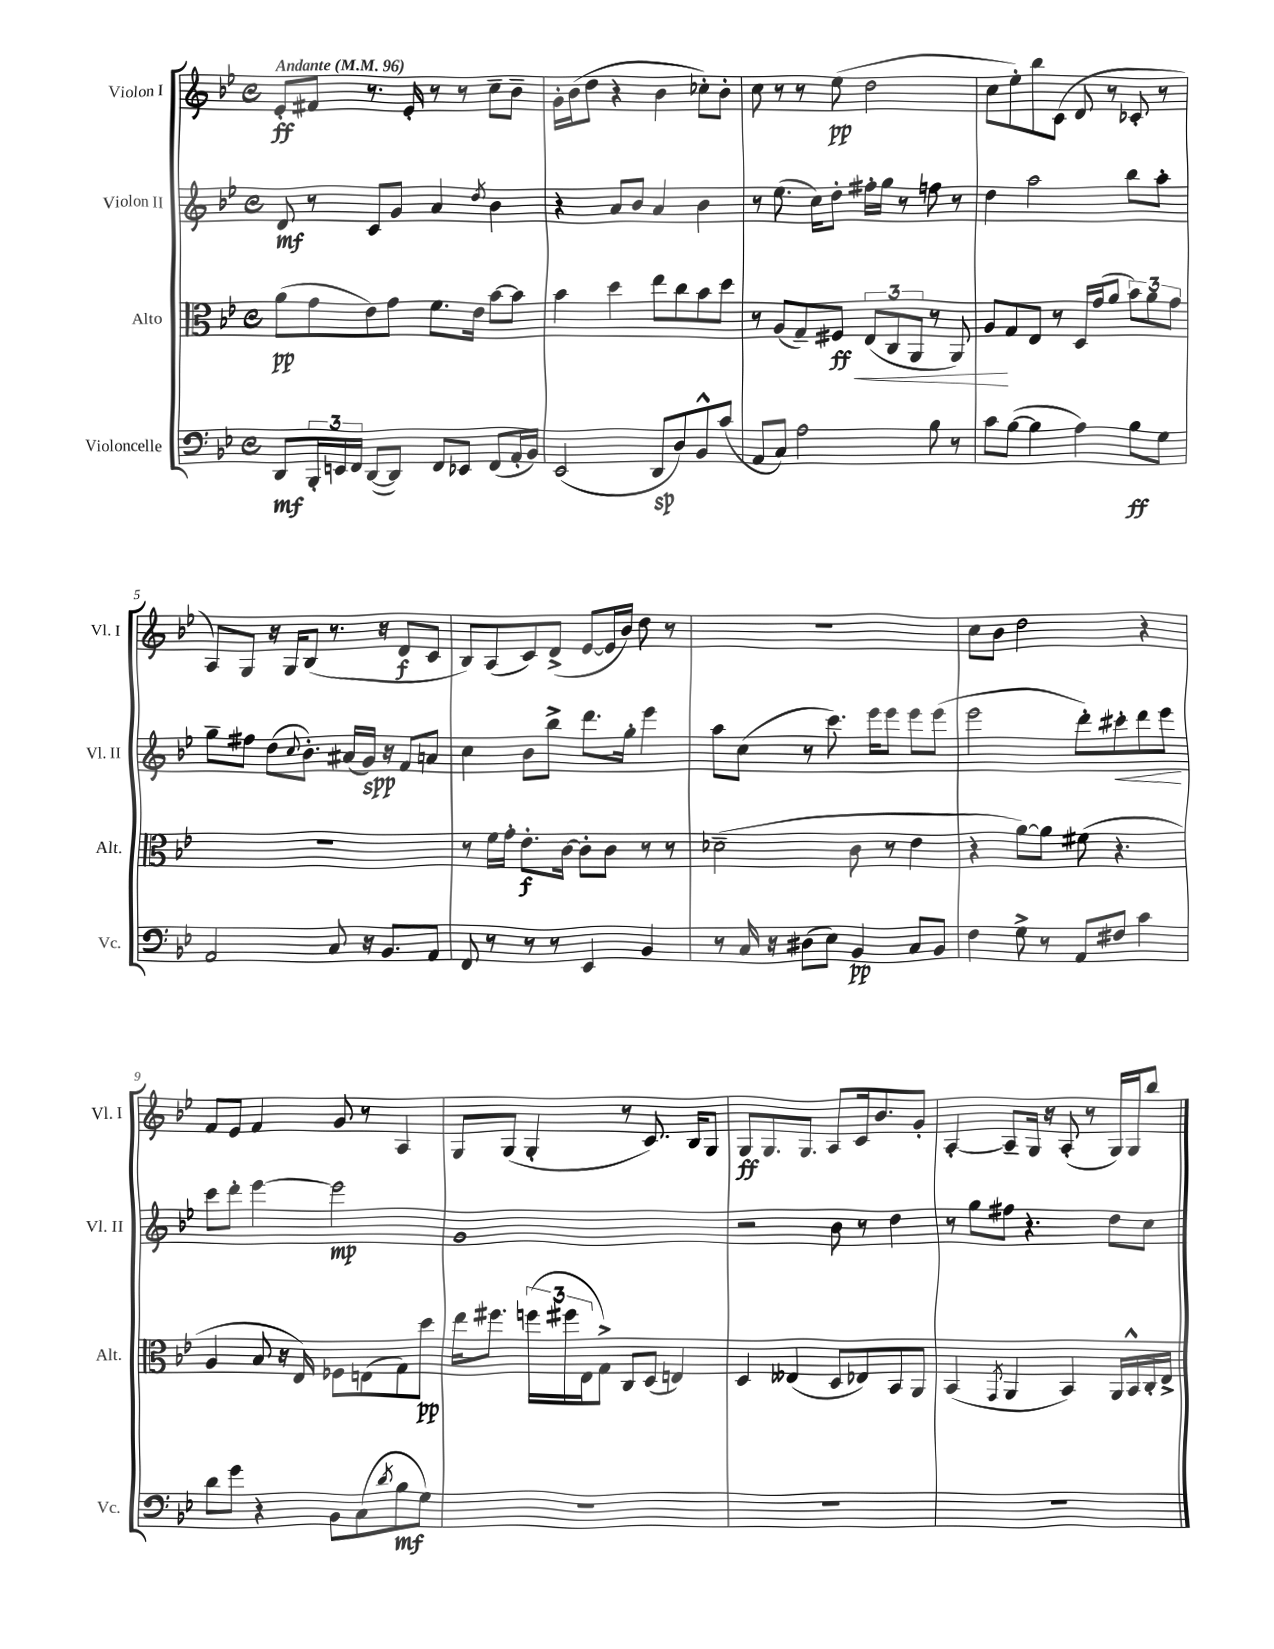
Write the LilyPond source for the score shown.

<<
\new StaffGroup <<
\new Staff = "s0" \with { instrumentName = "Violon I" shortInstrumentName = "Vl. I" } {
    \clef treble \key bes \major \defaultTimeSignature \time 4/4 \tempo "Andante" 4 = 96
    ees'8-.\ff fis'8 r8. ees'16-. r8 r8 c''8-- bes'8-- |
    g'16-. bes'16( d''8 r4 bes'4 ces''8-.) bes'8-. |
    c''8 r8 r8 ees''8\pp( d''2 |
    c''8 ees''8-.) bes''8 c'8( d'8 r8 ces'8-. r8 |
    a8) g8 r16 g16 bes8( r8. r16 d'8\f c'8 |
    bes8) a8( c'8) d'8->( ees'8~ ees'16 bes'16) d''8 r8 |
    R1 |
    c''8 bes'8 d''2 r4 |
    f'8 ees'8 f'4 g'8 r8 a4 |
    g8 g8( g4-. r8 c'8.) bes16 g8 |
    g8\ff g8. g8. a8 c'16 bes'8. g'8-. |
    a4~-. a8-- g16 r16 a8-.( r8 g16) g16 bes''8 \bar "|." |
}
\new Staff = "s1" \with { instrumentName = "Violon II" shortInstrumentName = "Vl. II" } {
    \clef treble \key bes \major \defaultTimeSignature \time 4/4
    d'8\mf r8 c'8 g'8 a'4 \acciaccatura { d''8 } bes'4 |
    r4 a'8 bes'8 a'4 bes'4 |
    r8 ees''8.( c''16) d''8-. fis''16-. g''16 r8 f''8 r8 |
    d''4 a''2 bes''8 a''8-. |
    g''8-- fis''8 d''8( \appoggiatura { c''8 } bes'8.-.) ais'16( g'16\spp) r16 f'8 a'8 |
    c''4 bes'8 bes''8-> d'''8. g''16-. ees'''4 |
    a''8 c''8( r8 c'''8.) ees'''16 ees'''8 ees'''8 ees'''8( |
    ees'''2 d'''8-.) cis'''8-.\< d'''8 ees'''8\! |
    c'''8 d'''8-. ees'''4~ ees'''2\mp |
    g'1 |
    r2 bes'8 r8 d''4 |
    r8 g''8 fis''8 r4. d''8 c''8 \bar "|." |
}
\new Staff = "s2" \with { instrumentName = "Alto" shortInstrumentName = "Alt." } {
    \clef alto \key bes \major \defaultTimeSignature \time 4/4
    a'8\pp( g'8 ees'8) g'8 f'8. ees'16 bes'8~ bes'8 |
    bes'4 d''4 ees''8 c''8 bes'8 d''8 |
    r8 a8( g8--) fis8\ff\< \tuplet 3/2 { ees8( c8 a,8 } r8 a,8) |
    a8\! g8 ees8 r8 d16 g'16( a'8 \tuplet 3/2 { bes'8) a'8 g'8 } |
    r1 |
    r8 f'16 g'16-. ees'8.-.\f c'16~ c'8-. c'8 r8 r8 |
    des'2--( c'8 r8 ees'4 |
    r4 a'8~) a'8 fis'8( r4. |
    a4 bes8 r16 ees16) fes8 e8( g8) d''8\pp |
    ees''16 fis''8. \tuplet 3/2 { f''16( fis''16 ees16 } g8->) c8 d8( e4) |
    d4 eeses4( d8 ees8) bes,8 a,8 |
    bes,4( \acciaccatura { g,8 } a,4 bes,4) a,16 bes,16-^ c16-. ees16-> \bar "|." |
}
\new Staff = "s3" \with { instrumentName = "Violoncelle" shortInstrumentName = "Vc." } {
    \clef bass \key bes \major \defaultTimeSignature \time 4/4
    d,8\mf \tuplet 3/2 { bes,,16-. e,16 f,16 } d,8~( d,8) f,8 ees,8 f,8( a,16-. bes,16) |
    ees,2( d,8\sp d8) bes,8-^ c'8( |
    a,8 c8) a2 bes8 r8 |
    c'8 bes8~( bes4 a4) bes8\ff g8 |
    a,2 c8 r16 bes,8. a,8 |
    f,8 r8 r8 r8 ees,4 bes,4 |
    r8 c16 r16 dis8( ees8) bes,4\pp c8 bes,8 |
    f4 g8-> r8 a,8 fis8 c'4 |
    d'8 g'8 r4 bes,8 c8( \acciaccatura { d'8 } bes8\mf g8) |
    R1 |
    R1 |
    R1 \bar "|." |
}
>>
>>
